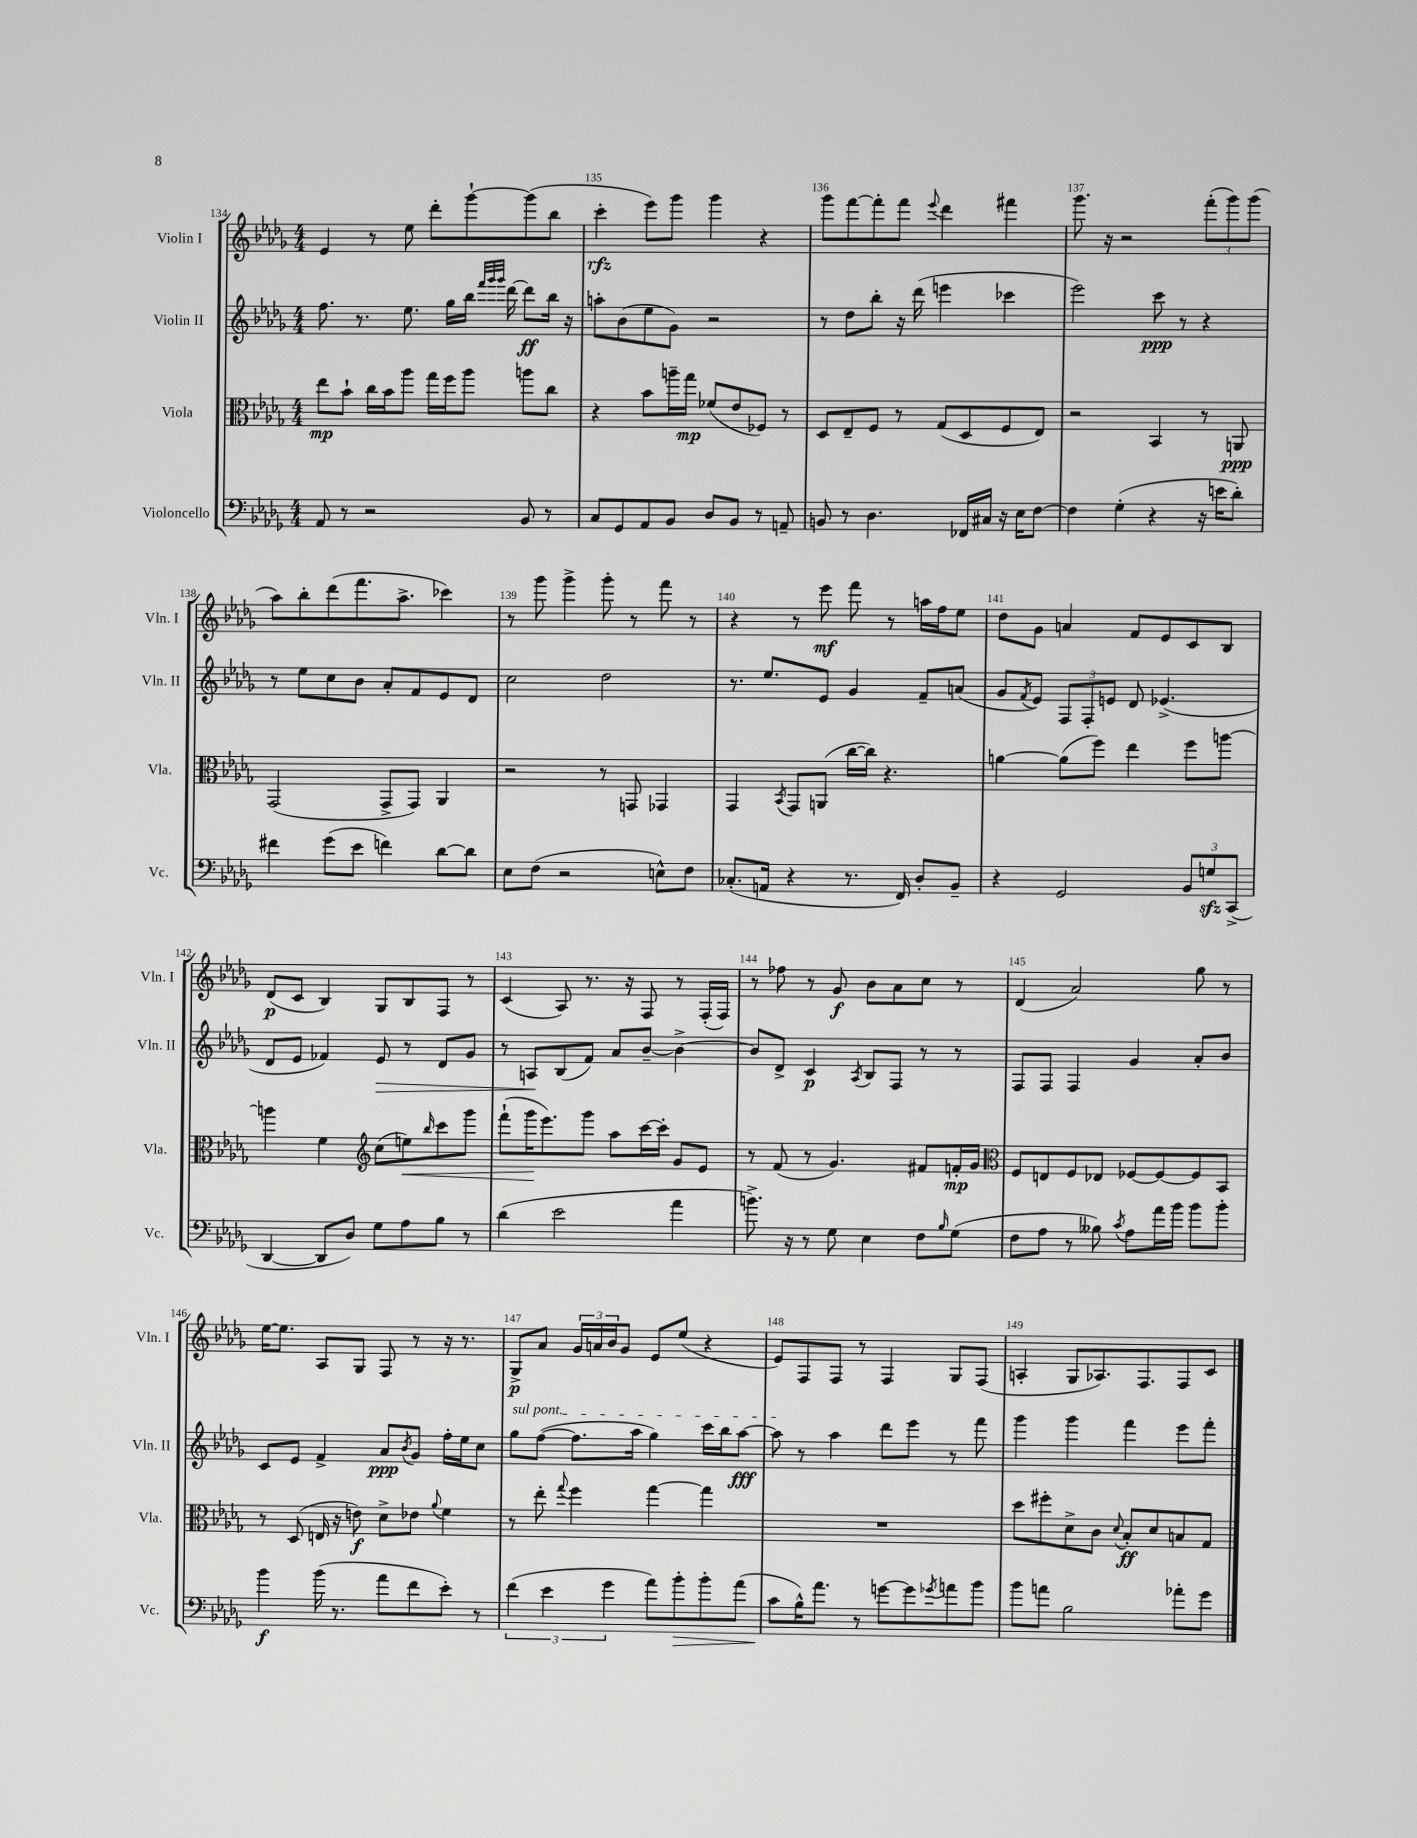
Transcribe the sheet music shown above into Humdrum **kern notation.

**kern	**dynam	**kern	**dynam	**kern	**dynam	**kern	**dynam
*part4	*part4	*part3	*part3	*part2	*part2	*part1	*part1
*staff4	*staff4	*staff3	*staff3	*staff2	*staff2	*staff1	*staff1
*I"Violoncello	*	*I"Viola	*	*I"Violin II	*	*I"Violin I	*
*I'Vc.	*	*I'Vla.	*	*I'Vln. II	*	*I'Vln. I	*
*clefF4	*	*clefC3	*	*clefG2	*	*clefG2	*
*k[b-e-a-d-g-]	*	*k[b-e-a-d-g-]	*	*k[b-e-a-d-g-]	*	*k[b-e-a-d-g-]	*
*M4/4	*	*M4/4	*	*M4/4	*	*M4/4	*
=134	=134	=134	=134	=134	=134	=134	=134
8AA-/	.	8ee-\L	mp	8.ff\	.	4e-/	.
8r	.	8b-`\J	.	.	.	.	.
.	.	.	.	8.r	.	.	.
2r	.	16cc\LL	.	.	.	8r	.
.	.	16b-\J	.	.	.	.	.
.	.	8aa-\J	.	8.ee-\	.	8ee-\	.
.	.	16gg-\LL	.	.	.	8ddd-'\L	.
.	.	16ff\J	.	16gg-\LL	.	.	.
.	.	8aa-\J	.	16bb-\JJ	.	[8ggg-`\	.
.	.	.	.	32qqfff/LLL	.	.	.
.	.	.	.	32qqggg-/	.	.	.
.	.	.	.	32qqggg-/JJJ	.	.	.
.	.	.	.	[16ddd-\	.	.	.
8BB-/	.	8aan\L	.	8ddd-\L]	ff	(8ggg-\]	.
8r	.	8cc\J	.	16bb-\Jk	.	8bb-\J	.
.	.	.	.	16r	.	.	.
=135	=135	=135	=135	=135	=135	=135	=135
8C/L	.	4r	.	8aan'\L	.	4ccc'\	rfz
8GG-/	.	.	.	(8b-\	.	.	.
8AA-/	.	8b-\L	.	8ee-\	.	8eee-\L)	.
8BB-/J	.	16aan~\L	.	8g-\J)	.	8ggg-\J	.
.	.	16gg-\JJ	mp	.	.	.	.
8D-/L	.	(8f-X/L	.	2r	.	4ggg-\	.
8BB-/J	.	8e-/	.	.	.	.	.
8r	.	8F-X/J)	.	.	.	4r	.
8AAn~/	.	8r	.	.	.	.	.
=136	=136	=136	=136	=136	=136	=136	=136
8BBn/	.	8D-/L	.	8r	.	8ggg-\L	.
8r	.	8E-~/	.	8dd-\L	.	[8fff\	.
4.D-\	.	8F/J	.	8bb-'\J	.	8fff'\]	.
.	.	8r	.	16r	.	8fff\J	.
.	.	.	.	(16ddd-\	.	.	.
.	.	.	.	.	.	8qqeee-/	.
.	.	(8G-/L	.	4eeen\	.	4ddd-\	.
16FF-X/LL	.	8D-/	.	.	.	.	.
16C#X/JJ	.	.	.	.	.	.	.
16r	.	8F/	.	4ccc-X\	.	4fff#X\	.
16E-\KL	.	.	.	.	.	.	.
[8F\J	.	8E-/J)	.	.	.	.	.
=137	=137	=137	=137	=137	=137	=137	=137
4F\]	.	2r	.	2eee-\)	.	8.ggg-\	.
.	.	.	.	.	.	16r	.
(4G-'\	.	.	.	.	.	2r	.
4r	.	4BB-/	.	8ccc\	ppp	.	.
.	.	.	.	8r	.	.	.
16r	.	8r	.	4r	.	(12fff'\L	.
16en\KL	.	.	.	.	.	.	.
.	.	.	.	.	.	12ggg-\)	.
8d-'\J)	.	8AAn/	ppp	.	.	.	.
.	.	.	.	.	.	(12ggg-\J	.
!!LO:LB:g=z
=138	=138	=138	=138	=138	=138	=138	=138
4f#X\	.	(2GG-/	.	8r	.	8aa-\L)	.
.	.	.	.	8ee-\L	.	8bb-'\	.
(8g-\L	.	.	.	8cc\	.	(8ddd-\	.
8e-\J	.	.	.	8b-\J	.	8.fff\	.
4fn\)	.	8GG-^/L	.	8a-'/L	.	.	.
.	.	.	.	.	.	8.aa-^\J	.
.	.	8GG-/J)	.	8f/	.	.	.
[8d-\L	.	4AA-/	.	8e-/	.	4ccc-X\)	.
8d-\J]	.	.	.	8d-/J	.	.	.
=139	=139	=139	=139	=139	=139	=139	=139
8E-\L	.	2r	.	2cc\	.	8r	.
(8F\J	.	.	.	.	.	8ggg-\	.
2r	.	.	.	.	.	4ggg-^\	.
.	.	8r	.	2dd-\	.	8ggg-'\	.
.	.	8GGn/	.	.	.	8r	.
8En^^\L)	.	4GG-X/	.	.	.	8fff\	.
8F\J	.	.	.	.	.	8r	.
=140	=140	=140	=140	=140	=140	=140	=140
(8.C-X'/L	.	4GG-/	.	8.r	.	4r	.
16AAn/Jk	.	.	.	8.ee-/L	.	.	.
.	.	8qBB-/	.	.	.	.	.
4r	.	8GG-/L	.	.	.	8r	.
.	.	(8AAn/J	.	8e-/J	.	8eee-\	mf
8.r	.	[16cc\LL	.	4g-/	.	8fff\	.
.	.	16cc\JJ])	.	.	.	.	.
.	.	4.r	.	.	.	8r	.
16FF/)	.	.	.	.	.	.	.
8D-'/L	.	.	.	8f~/L	.	16aan\LL	.
.	.	.	.	.	.	16ff\J	.
8BB-~/J	.	.	.	(8an/J	.	8ee-\J	.
=141	=141	=141	=141	=141	=141	=141	=141
4r	.	[4an\	.	8g-/L	.	8dd-\L	.
.	.	.	.	8qf/	.	.	.
.	.	.	.	8e-/J)	.	8g-\J	.
2GG-/	.	(8a\L]	.	12F/L	.	4an/	.
.	.	.	.	12F'/	.	.	.
.	.	8ff\J)	.	.	.	.	.
.	.	.	.	12en/J	.	.	.
.	.	4ee-\	.	8d-/	.	8f/L	.
.	.	.	.	(4.e-X^/	.	8e-/	.
12BB-/L	.	8ff\L	.	.	.	8c/	.
12Gnzz/	.	.	.	.	.	.	.
.	.	[8aan\J	.	.	.	8B-/J	.
(12CC^/J	.	.	.	.	.	.	.
!!LO:LB:g=z
=142	=142	=142	=142	=142	=142	=142	=142
[4DD-/	.	4aan\]	.	8d-/L	.	(8d-/L	p
.	.	.	.	8e-/J	.	8c/J	.
8DD-/L]	.	4f\	.	4f-X/)	.	4B-/)	.
8D-/J)	.	.	.	.	.	.	.
*	*	*clefG2	*	*	*	*	*
!	!	!	!	!	!LO:HP:b	!	!
8G-\L	.	(8cc\L	.	8e-/	>	8G-/L	.
!	!	!	!LO:HP:b	!	!	!	!
8A-\	.	8een\)	<	8r	.	8B-/	.
.	.	16qqbb-/	.	.	.	.	.
8B-\J	.	8ccc\	.	8d-/L	.	8F/J	.
8r	.	8ggg-\J	.	8g-/J	.	8r	.
=143	=143	=143	=143	=143	=143	=143	=143
(4d-\	.	(8fff`\L	.	8r	.	(4c/	.
.	.	16ggg-\K	.	8An/L	.	.	.
.	.	8.eee-\)	[	.	.	.	.
2e-\	.	.	.	(8B-/	]	8A-/)	.
.	.	8ggg-\J	.	8f/J)	.	8.r	.
.	.	8aa-\L	.	8a-/L	.	.	.
.	.	.	.	.	.	16r	.
.	.	[16ccc\L	.	[8b-~/J	.	8F/	.
.	.	16ccc'\JJ]	.	.	.	.	.
4a-\	.	8g-/L	.	4b-^\_	.	8r	.
.	.	8e-/J	.	.	.	(16F'/LL	.
.	.	.	.	.	.	16F/JJ)	.
=144	=144	=144	=144	=144	=144	=144	=144
8.bn^\)	.	8r	.	8b-/L]	.	8r	.
.	.	(8f/	.	8d-^/J	.	8ff-X\	.
16r	.	.	.	.	.	.	.
8r	.	8r	.	4c/	p	8r	.
8G-\	.	4.g-/)	.	.	.	8g-/	f
.	.	.	.	8qA-/	.	.	.
4E-\	.	.	.	8B-/L	.	8b-\L	.
.	.	.	.	8F/J	.	8a-\	.
8F\L	.	8f#X/L	.	8r	.	8cc\J	.
16qqB-/	.	.	.	.	.	.	.
(8G-\J	.	16fn'/L	mp	8r	.	8r	.
.	.	16g-/JJ	.	.	.	.	.
=145	=145	=145	=145	=145	=145	=145	=145
*	*	*clefC3	*	*	*	*	*
8F\L	.	8F/L	.	8F/L	.	(4d-/	.
8A-\J	.	8En/	.	8F/J	.	.	.
8r	.	8F/	.	4F/	.	2a-/)	.
8B--X\)	.	8E-X/J	.	.	.	.	.
8qc/	.	.	.	.	.	.	.
8A-\L	.	[8F-X/L	.	4g-/	.	.	.
16a-\L	.	8F-/_	.	.	.	.	.
16b-\JJ	.	.	.	.	.	.	.
8b-\L	.	8F-/]	.	8a-'/L	.	8gg-\	.
8b-'\J	.	8BB-/J	.	8b-/J	.	8r	.
!!LO:LB:g=z
=146	=146	=146	=146	=146	=146	=146	=146
4b-\	f	8r	.	8c/L	.	[16ee-\KL	.
.	.	.	.	.	.	8.ee-\J]	.
.	.	(8D-/	.	8e-/J	.	.	.
(16b-\	.	16En/	.	4f^/	.	8A-/L	.
8.r	.	16r	.	.	.	.	.
.	.	8en\)	f	.	.	8G-/J	.
8a-\L	.	8d-^\L	.	8a-/L	ppp	8F/	.
.	.	.	.	8qb-/	.	.	.
8f\	.	8e-X\J	.	8g-/J	.	8r	.
.	.	8qqa-/	.	.	.	.	.
8e-'\J)	.	4f\	.	16ff'\LL	.	16r	.
.	.	.	.	16ee-\J	.	8.r	.
8r	.	.	.	8cc\J	.	.	.
=147	=147	=147	=147	=147	=147	=147	=147
!	!	!	!	!LO:TX:a:i:t=sul pont.	!	!	!
(6f\	.	8r	.	8gg-\L	.	8G-^/L	p
.	.	8ee-'\	.	([8ff\J	.	8a-/J	.
6e-\	.	.	.	.	.	.	.
.	.	8qqgg-/	.	.	.	.	.
.	.	4ff\	.	8.ff\L]	.	24g-/LL	.
.	.	.	.	.	.	24an/	.
6g-\	.	.	.	.	.	24b-/J	.
.	.	.	.	.	.	8g-/J	.
.	.	.	.	16aa-\Jk	.	.	.
8a-\L)	.	[4gg-\	.	4gg-\)	.	8e-/L	.
!	!LO:HP:b	!	!	!	!	!	!
8b-'\	>	.	.	.	.	(8ee-/J	.
8b-'\	.	4gg-\]	.	16ccc\LL	.	4r	.
.	.	.	.	16bb-\J	.	.	.
(8a-\J	.	.	.	[8aa-\J	fff	.	.
=148	=148	=148	=148	=148	=148	=148	=148
8c\L	.	1r	.	8aa-\]	.	8e-/L)	.
16B-^^\K)	]	.	.	8r	.	8F/	.
8.a-\J	.	.	.	.	.	.	.
.	.	.	.	4aa-\	.	8F/J	.
8r	.	.	.	.	.	8r	.
[8gn\L	.	.	.	8ddd-\L	.	4F/	.
8g\]	.	.	.	8eee-\J	.	.	.
8qg-X/	.	.	.	.	.	.	.
8an\	.	.	.	8r	.	8G-/L	.
8b-\J	.	.	.	8fff\	.	(8F/J	.
=149	=149	=149	=149	=149	=149	=149	=149
8b-\L	.	8dd-\L	.	4ggg-\	.	4An'/	.
8an\J	.	8ff#X'\	.	.	.	.	.
2B-\	.	8d-^\	.	4ggg-\	.	8G-/L	.
.	.	8c\J	.	.	.	8.A-X/)	.
.	.	8qqd-/	.	.	.	.	.
.	.	8B-'/L	ff	4fff\	.	.	.
.	.	.	.	.	.	8.F/	.
.	.	8d-/	.	.	.	.	.
8a-X'\L	.	8Bn/	.	8eee-\L	.	8F/	.
8g-\J	.	8G-/J	.	8fff'\J	.	8c/J	.
==	==	==	==	==	==	==	==
*-	*-	*-	*-	*-	*-	*-	*-
